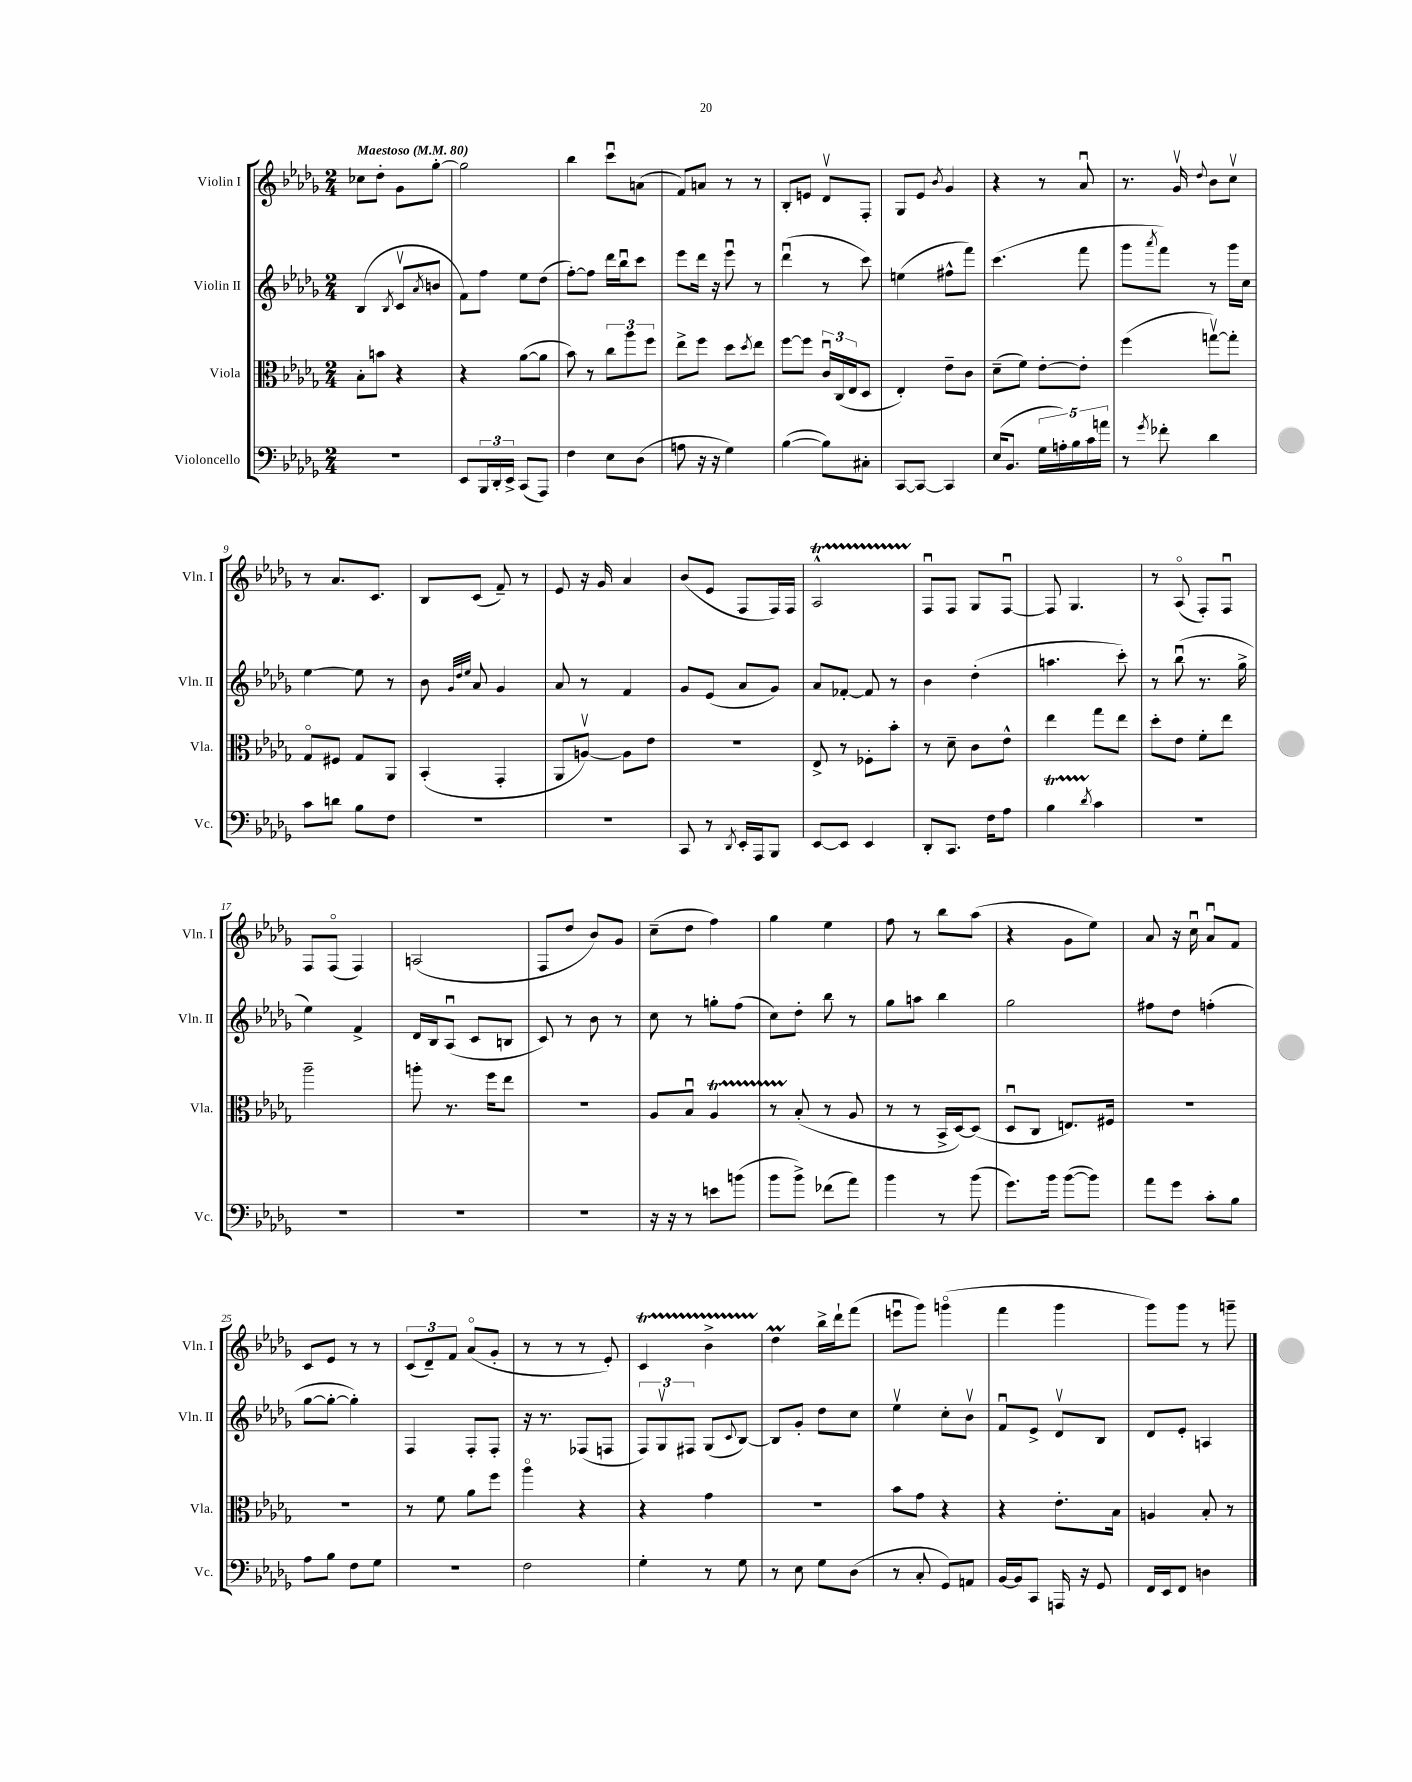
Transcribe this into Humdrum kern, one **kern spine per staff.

**kern	**kern	**kern	**kern
*staff4	*staff3	*staff2	*staff1
*clefF4	*clefC3	*clefG2	*clefG2
*k[b-e-a-d-g-]	*k[b-e-a-d-g-]	*k[b-e-a-d-g-]	*k[b-e-a-d-g-]
*M2/4	*M2/4	*M2/4	*M2/4
*MM80	*MM80	*MM80	*MM80
2r	8B-'	(4B-	8cc-
.	8b	.	8dd-'
.	.	8qB-	.
.	4r	8cv	8g-
.	.	8qa-	.
.	.	8b	[8gg-'
=	=	=	=
8EE-	4r	8f)	2gg-]
24BBB-	.	8ff	.
24DD-'	.	.	.
24EE-^	.	.	.
(8CC	([8a-	8ee-	.
8AAA-)	8a-]	(8dd-	.
=	=	=	=
4F	8b-)	[8ff')	4bb-
.	8r	8ff]	.
8E-	12cc	16ddd-	8cccu
.	.	16bb-u	.
.	12aa-	.	.
(8D-	.	8ccc	(8a
.	12ff	.	.
=	=	=	=
8A	8ee-^	8eee-	8f)
16r	8ff	16ddd-	8a
16r	.	16r	.
4G-)	8dd-	8eee-u	8r
.	8qdd-	.	.
.	8ee-	8r	8r
=	=	=	=
([4B-	[8ff	(4ddd-u	8B-'
.	8ff]	.	8e
8B-])	24cu	8r	8d-v
.	(24C	.	.
.	24E-	.	.
8C#'	8D-	8ccc)	8F'
=	=	=	=
[8CC	4E-')	(4ee	8G-
8CC_	.	.	8e-
.	.	.	8qb-
4CC]	8e-~	8ff#^^	4g-
.	8c	8fff)	.
=	=	=	=
(16E-	(8d-~	(4.ccc	4r
8.BB-	.	.	.
.	8f)	.	.
20G-	[8e-'	.	8r
20A')	.	.	.
20B-	.	.	.
.	8e-']	8fff	8a-u
20c	.	.	.
20a	.	.	.
=	=	=	=
8r	(4ff	8ggg-	8.r
8qg-	.	8qaaa-	.
8f-'	.	8fff)	.
.	.	.	16g-v
.	.	.	8qqdd-
4d-	[8ggv)	8r	8b-
.	8gg']	16ggg-	8ccv
.	.	16cc	.
=	=	=	=
8c	8G-o	[4ee-	8r
8d	8F#	.	8.a-
8B-	8G-	8ee-]	.
.	.	.	8.c
8F	8AA-	8r	.
=	=	=	=
2r	(4BB-'	8b-	8B-
.	.	32qqg-	.
.	.	32qqdd-	.
.	.	32qqee-	.
.	.	8a-	(8c
.	4GG-'	4g-	8f~)
.	.	.	8r
=	=	=	=
2r	8AA-	8a-	8e-
.	[8Av)	8r	16r
.	.	.	16g-
.	8A]	4f	4a-
.	8e-	.	.
=	=	=	=
8CC	2r	8g-	(8b-
8r	.	(8e-	8e-
8qDD-	.	.	.
16EE-'	.	8a-	8F
16AAA-	.	.	.
8BBB-	.	8g-)	16F)
.	.	.	16F
=	=	=	=
[8EE-	8E-^	8a-	2A-^^
8EE-]	8r	[8f-'	.
4EE-	8F-'	8f-]	.
.	8b-'	8r	.
=	=	=	=
8DD-'	8r	4b-	8Fu
8.CC	8d-~	.	8F
.	8c	(4dd-'	8G-
16F	.	.	.
8A-	8e-^^	.	[8Fu
=	=	=	=
4B-	4ee-	4.aa	8F]
.	.	.	4.G-
8qd-	.	.	.
4c	8gg-	.	.
.	8ee-	8ccc')	.
=	=	=	=
2r	8dd-'	8r	8r
.	8e-	(8bb-u	(8A-o
.	8f'	8.r	8F')
.	8ee-	.	8Fu
.	.	16gg-^	.
=	=	=	=
2r	2aa-~	4ee-)	8F
.	.	.	(8Fo
.	.	4f^	4F)
=	=	=	=
2r	8aa'	16d-	(2A
.	.	16B-	.
.	8.r	(8A-u	.
.	.	8c	.
.	16ff	.	.
.	8ee-	8B	.
=	=	=	=
2r	2r	8c)	8F
.	.	8r	8dd-
.	.	8b-	8b-)
.	.	8r	8g-
=	=	=	=
16r	8A-	8cc	(8cc~
16r	.	.	.
8r	8B-u	8r	8dd-
8e	4A-	8gg'	4ff)
(8b	.	(8ff	.
=	=	=	=
8b-	8r	8cc)	4gg-
8b-^)	(8B-'	8dd-'	.
(8f-	8r	8bb-	4ee-
8a-)	8A-	8r	.
=	=	=	=
4b-	8r	8gg-	8ff
.	8r	8aa	8r
8r	16BB-^	4bb-	8bb-
.	[16D-)	.	.
(8b-	(8D-]	.	(8aa-
=	=	=	=
8.g-)	8D-u	2gg-	4r
.	8C	.	.
16b-	.	.	.
([8b-	8.E)	.	8g-
8b-])	.	.	8ee-)
.	16F#	.	.
=	=	=	=
8a-	2r	8ff#	8a-
8g-	.	8dd-	16r
.	.	.	16ccu
8c'	.	(4ff'	8a-u
8B-	.	.	8f
=	=	=	=
8A-	2r	[8gg-	8c
8B-	.	8gg-'_	8e-
8F	.	4gg-'])	8r
8G-	.	.	8r
=	=	=	=
2r	8r	4F	(12c
.	.	.	12d-~)
.	8f	.	.
.	.	.	12f
.	8a-	8F'	(8a-o
.	8ff	8F'	8g-'
=	=	=	=
2F	4aa-o	16r	8r
.	.	8.r	.
.	.	.	8r
.	4r	(8F-	8r
.	.	8F	8e-')
=	=	=	=
4G-'	4r	12F)	4c
.	.	12G-v	.
.	.	12F#	.
8r	4g-	(8G-	4b-^
.	.	8qqc	.
8G-	.	[8B-)	.
=	=	=	=
8r	2r	8B-]	4dd-
8E-	.	8g-'	.
8G-	.	8dd-	16bb-^
.	.	.	16ddd-`
(8D-	.	8cc	(8fff
=	=	=	=
8r	8b-	4ee-v	8eeeu
8C'	8g-	.	8ggg-)
8GG-)	4r	8cc'	(4gggo
8AA	.	8b-v	.
=	=	=	=
[16BB-	4r	8fu	4fff
16BB-]	.	.	.
8CC	.	8e-^	.
16AAA	8.e-'	8d-v	4ggg-
16r	.	.	.
8GG-	.	8B-	.
.	16B-	.	.
=	=	=	=
16FF	4A	8d-	8ggg-)
16EE-	.	.	.
8FF	.	8e-'	8ggg-
4D	8B-'	4A	8r
.	8r	.	8ggg~
==	==	==	==
*-	*-	*-	*-
